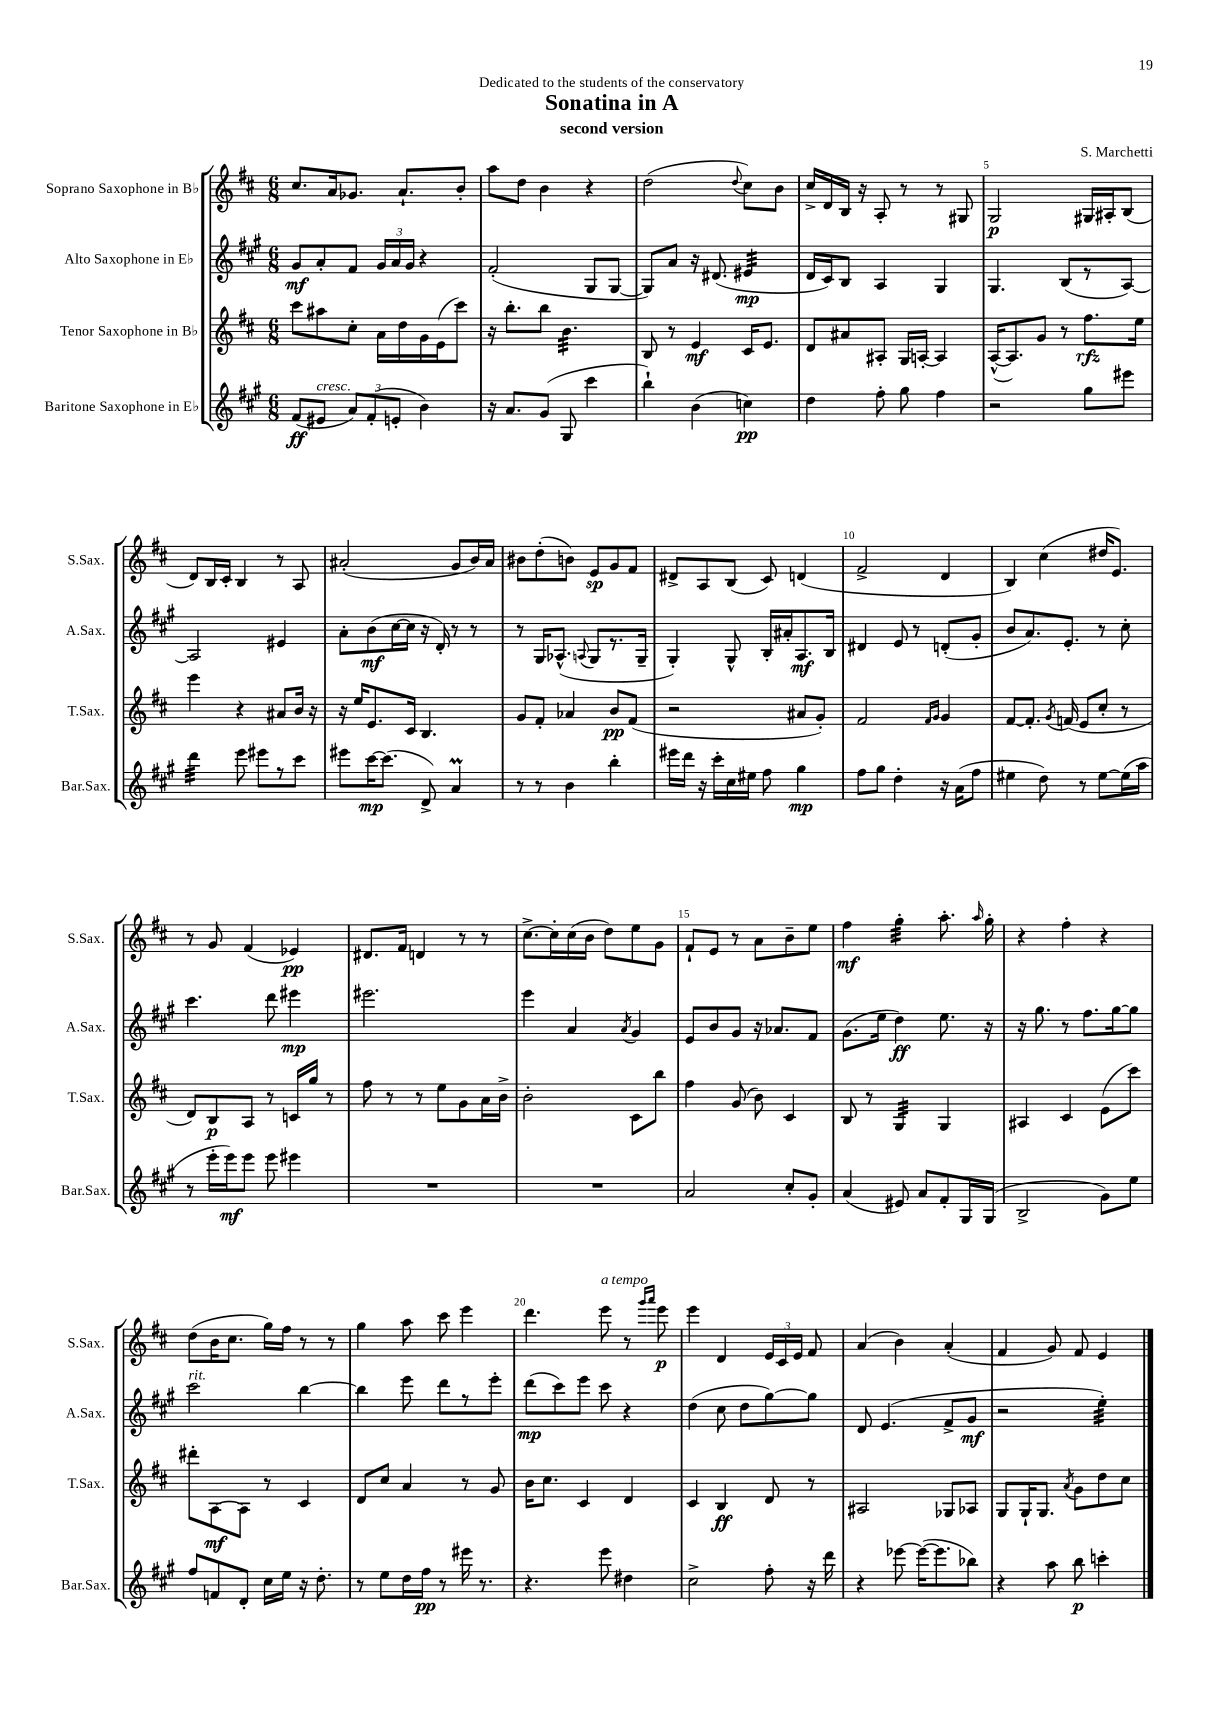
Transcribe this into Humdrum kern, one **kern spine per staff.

**kern	**kern	**kern	**kern
*staff4	*staff3	*staff2	*staff1
*clefG2	*clefG2	*clefG2	*clefG2
*k[f#c#g#]	*k[f#c#]	*k[f#c#g#]	*k[f#c#]
*M6/8	*M6/8	*M6/8	*M6/8
(8f#	8ccc#	8g#	8.cc#
8e#	8aa#	8a'	.
.	.	.	16a
12a)	8cc#'	8f#	8.g-
(12f#'	.	.	.
.	16a	24g#	.
12e'	.	24a	.
.	16dd	.	8.a`
.	.	24g#	.
4b)	16g	4r	.
.	(16e	.	.
.	8ccc#)	.	8b'
=	=	=	=
16r	16r	(2f#'	8aa
8.a	8.bb'	.	.
.	.	.	8dd
(8g#	8bb	.	4b
8G#	4.b	.	.
4ccc#	.	8G#	4r
.	.	[8G#	.
=	=	=	=
4bb`)	8B	8G#])	(2dd
.	8r	8a	.
(4b	4e	16r	.
.	.	(8.d#	.
.	.	.	8qqdd
4cc)	16c#	4e#	8cc#)
.	8.e	.	.
.	.	.	8b
=	=	=	=
4dd	8d	16d	16cc#^
.	.	16c#)	16d
.	8a#	8B	16B
.	.	.	16r
8ff#'	8A#'	4A	8A'
8gg#	16G	.	8r
.	[16A'	.	.
4ff#	4A]	4G#	8r
.	.	.	8G#
=	=	=	=
2r	([16A^^	4.G#	2G
.	8.A])	.	.
.	8g	.	.
.	8r	(8B	.
8gg#	8.ff#	8r	16G#
.	.	.	16A#'
8eee#	.	[8A)	(8B
.	16ee	.	.
=	=	=	=
4ddd	4eee	2A]	8d)
.	.	.	16B
.	.	.	16c#'
8eee	4r	.	4B
8eee#	.	.	.
8r	8a#	4e#	8r
8ccc#	16b	.	8A
.	16r	.	.
=	=	=	=
8eee#	16r	8a'	(2a#'
.	16ee	.	.
[16ccc#	8.e	(8b	.
(8.ccc#]	.	.	.
.	.	[16cc#	.
.	16c#	16cc#]	.
8d^)	4.B	16r	.
.	.	16d')	.
4a	.	8r	8g
.	.	8r	16b)
.	.	.	16a#
=	=	=	=
8r	8g	8r	8b#
8r	8f#'	16G#	(8dd'
.	.	(8.A-^^	.
4b	4a-	.	8b)
.	.	8qqA	.
.	.	8G#	8e
4bb'	8b	8.r	8g
.	(8f#	.	8f#
.	.	16G#~	.
=	=	=	=
16eee#	2r	4G#')	8d#^
16ddd	.	.	.
16r	.	.	8A
16ccc#'	.	.	.
16cc#	.	8G#^^	(8B
16ee#	.	.	.
8ff#	.	16B'	8c#)
.	.	16a#'	.
4gg#	8a#	8.A	(4d
.	8g')	.	.
.	.	16B	.
=	=	=	=
8ff#	2f#	4d#	2f#^
8gg#	.	.	.
4dd'	.	8e	.
.	.	8r	.
.	16qqf#	.	.
.	16qqg	.	.
16r	4g	(8d'	4d
(16a	.	.	.
8ff#	.	8g#'	.
=	=	=	=
4ee#	[8f#	8b	4B)
.	8.f#']	8.a)	.
8dd)	.	.	(4cc#
.	8qg	.	.
.	(16f	8.e'	.
8r	8e	.	.
[8ee#	8cc#'	8r	16dd#
.	.	.	8.e)
(16ee#]	8r	8cc#'	.
16aa	.	.	.
=	=	=	=
8r	8d)	4.ccc#	8r
16eee'	8B	.	8g
16eee)	.	.	.
8eee	8A	.	(4f#
8eee	8r	8ddd	.
4eee#	16c	4eee#	4e-)
.	16gg	.	.
.	8r	.	.
=	=	=	=
2.r	8ff#	2.eee#	8.d#
.	8r	.	.
.	.	.	16f#
.	8r	.	4d
.	8ee	.	.
.	8g	.	8r
.	16a	.	8r
.	16b^	.	.
=	=	=	=
2.r	2b'	4eee	[8.cc#^
.	.	.	16cc#']
.	.	4a	(16cc#
.	.	.	16b
.	.	.	8dd)
.	.	8qa	.
.	8c#	4g#	8ee
.	8bb	.	8g
=	=	=	=
2a	4ff#	8e	8f#`
.	.	8b	8e
.	(8g	8g#	8r
.	8b)	16r	8a
.	.	8.a-	.
8cc#'	4c#	.	8b~
8g#'	.	8f#	8ee
=	=	=	=
(4a	8B	(8.g#	4ff#
.	8r	.	.
.	.	16ee	.
8e#)	4G	4dd)	4gg'
8a	.	.	.
8f#'	4G	8.ee	8.aa'
16G#	.	.	.
.	.	.	16qqaa
(16G#	.	16r	16gg'
=	=	=	=
2B^	4A#	16r	4r
.	.	8.gg#	.
.	4c#	8r	4ff#'
.	.	8.ff#	.
8g#)	(8e	.	4r
.	.	[16gg#	.
8ee	8ccc#)	8gg#]	.
=	=	=	=
8ff#	8ddd#'	2ccc#	(8dd
8f	[8A	.	16b
.	.	.	8.cc#
8d'	8A]	.	.
16cc#	8r	.	16gg)
16ee	.	.	16ff#
16r	4c#	[4bb	8r
8.dd'	.	.	.
.	.	.	8r
=	=	=	=
8r	8d	4bb]	4gg
8ee	8cc#	.	.
16dd	4a	8eee	8aa
16ff#	.	.	.
8r	.	8ddd	8ccc#
16eee#	8r	8r	4eee
8.r	.	.	.
.	8g	8eee'	.
=	=	=	=
4.r	16b	(8ddd	4.ddd
.	8.cc#	.	.
.	.	8ccc#)	.
.	4c#	8eee	.
8eee	.	8ccc#	8eee
4dd#	4d	4r	8r
.	.	.	16qqggg
.	.	.	16qqaaa
.	.	.	8eee
=	=	=	=
2cc#^	4c#	(4dd	4eee
.	4B	8cc#	4d
.	.	8dd	.
8ff#'	8d	[8gg#)	24e
.	.	.	24c#
.	.	.	24e
16r	8r	8gg#]	8f#
16ddd	.	.	.
=	=	=	=
4r	2A#	8d	(4a
.	.	(4.e	.
[8eee-	.	.	4b)
(16eee-_	.	.	.
8.eee-]	.	.	.
.	8G-	8f#^	(4a'
8bb-)	8A-	8g#	.
=	=	=	=
4r	8G	2r	4f#
.	16G`	.	.
.	8.G	.	.
8aa	.	.	8g)
.	8qa	.	.
8bb	8g	.	8f#
4ccc'	8dd	4ee')	4e
.	8cc#	.	.
==	==	==	==
*-	*-	*-	*-
